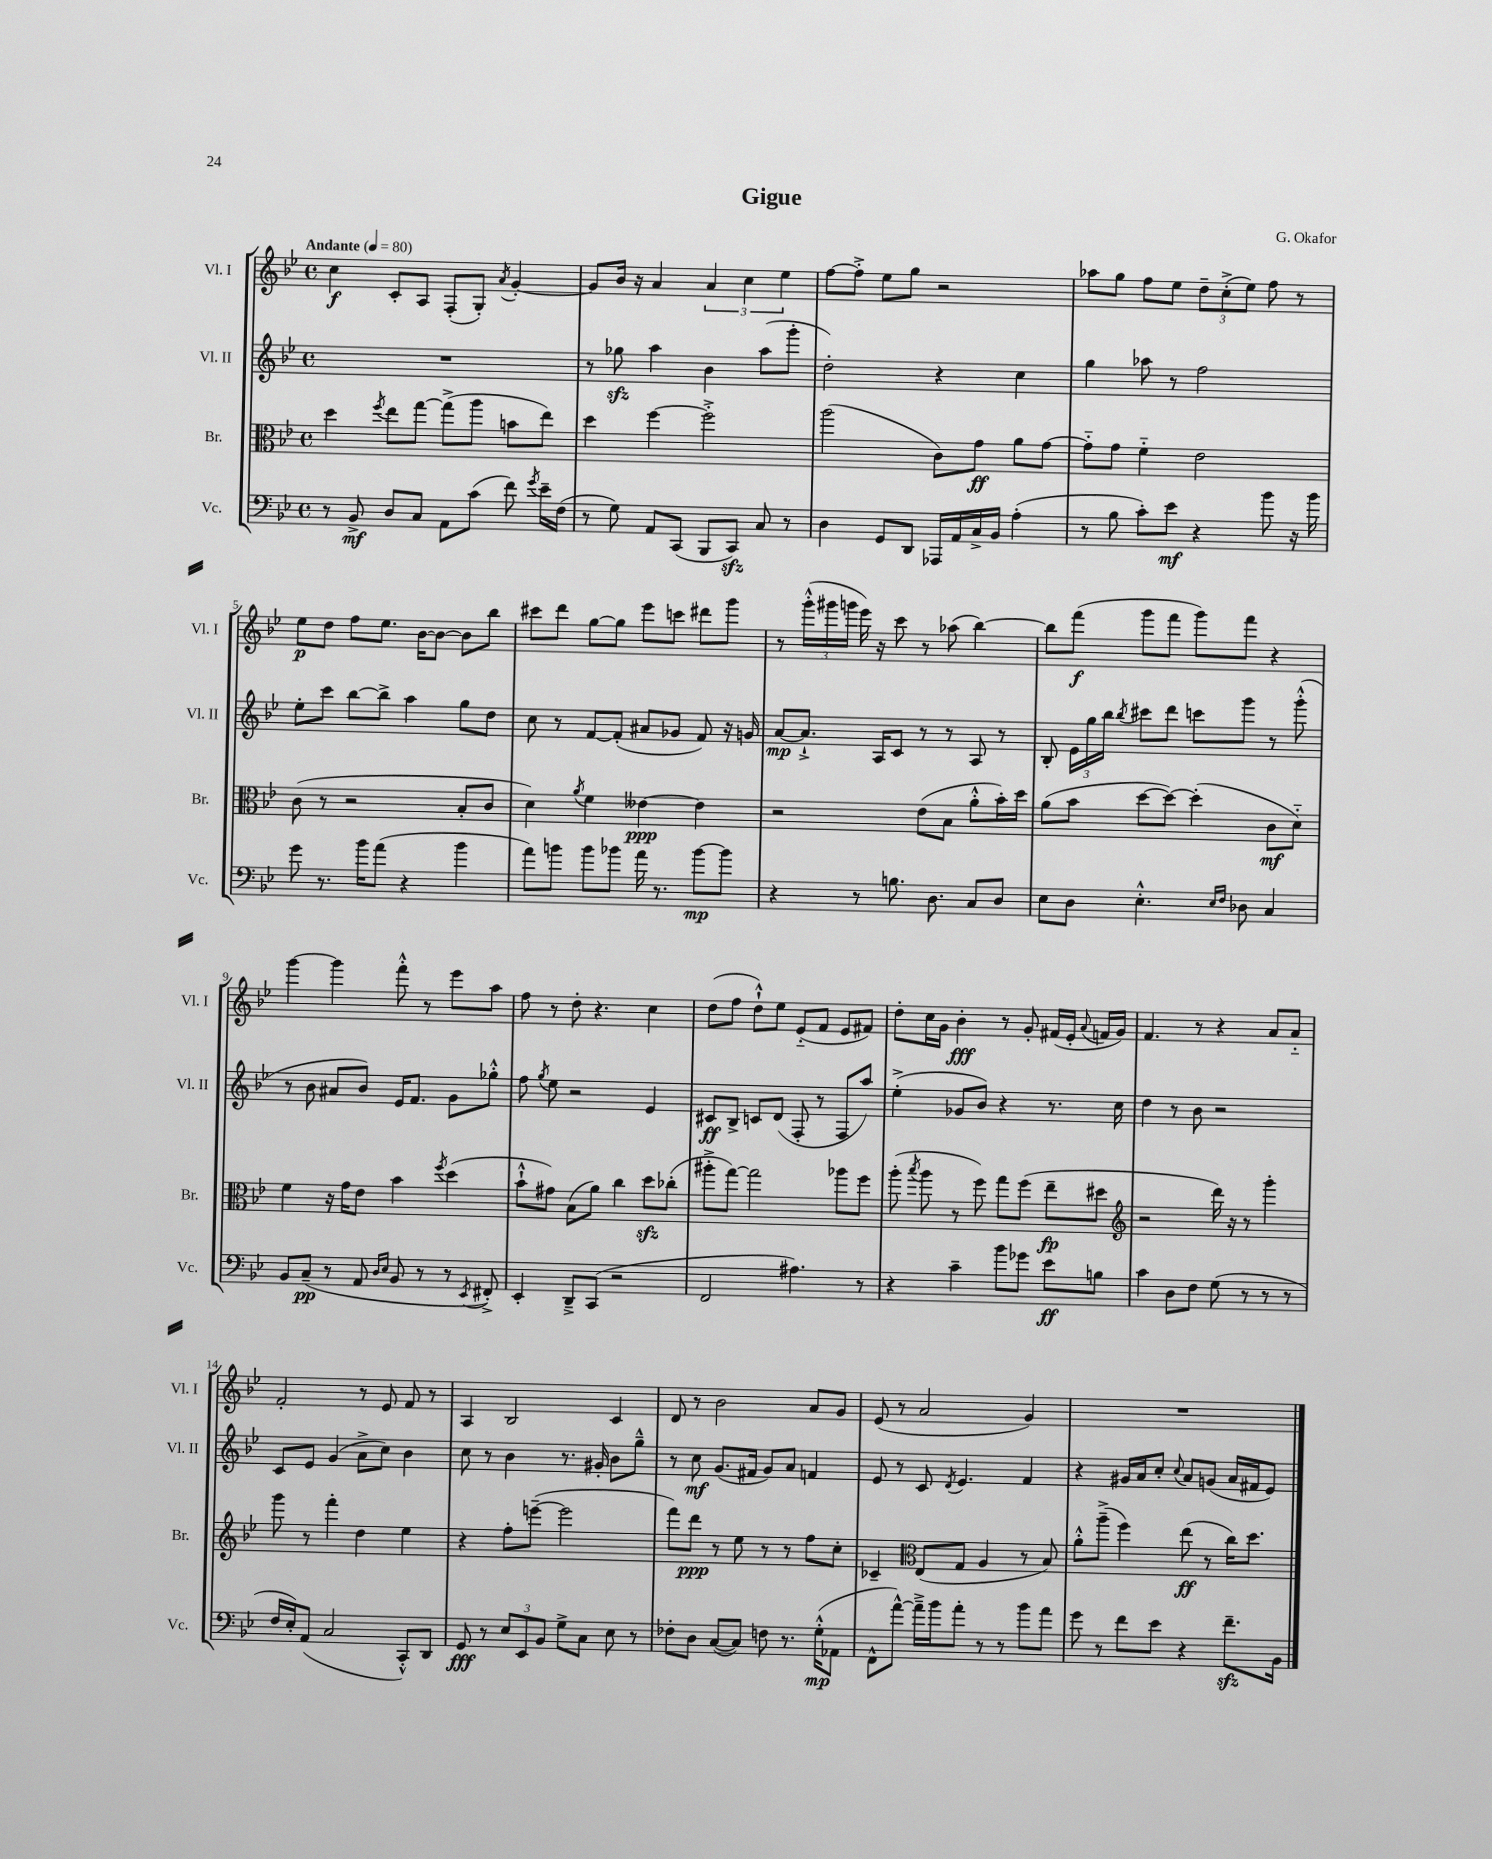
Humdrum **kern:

**kern	**kern	**kern	**kern
*staff4	*staff3	*staff2	*staff1
*clefF4	*clefC3	*clefG2	*clefG2
*k[b-e-]	*k[b-e-]	*k[b-e-]	*k[b-e-]
*M4/4	*M4/4	*M4/4	*M4/4
*met(c)	*met(c)	*met(c)	*met(c)
*MM80	*MM80	*MM80	*MM80
8r	4dd	1r	4cc
8BB-^	.	.	.
.	8qff	.	.
8D	8ee-	.	8c'
8C	[8gg	.	8A
8AA	(8gg^]	.	(8F'
(8c	8aa	.	8G')
.	.	.	8qa
8f)	8b	.	[4g'
8qg	.	.	.
16e-~	8ee-)	.	.
(16F	.	.	.
=	=	=	=
8r	4dd	8r	8g]
8G)	.	8gg-	16b-
.	.	.	16r
8AA	[4ff	4aa	4a
(8CC	.	.	.
8BBB-	2ff'^]	4b-	6a
8CC)	.	.	.
.	.	.	6cc
8C	.	(8aa	.
.	.	.	6ee-
8r	.	8ggg'	.
=	=	=	=
4D	(2aa	2dd')	[8ff
.	.	.	8ff'^]
8GG	.	.	8ee-
8DD	.	.	8gg
16AAA-	8c)	4r	2r
16AA	.	.	.
16C^	8g	.	.
16BB-	.	.	.
(4A'	8a	4cc	.
.	[8g	.	.
=	=	=	=
8r	8g'~]	4gg	8aa-
8B-	8g	.	8gg
8c')	4f'~	8aa-	8ff
8e-	.	8r	8ee-
4r	2e-	2ff	12dd~
.	.	.	(12cc'^
.	.	.	12ee-)
8b-	.	.	8ff
16r	.	.	8r
16b-	.	.	.
=	=	=	=
8g	(8c	8ee-'	8ee-
8.r	8r	8ccc	8dd
.	2r	[8bb-	8ff
16b-	.	.	.
(8a	.	8bb-^]	8.ee-
4r	.	4aa	.
.	.	.	[16b-
.	.	.	8b-_
4b-	8B-'	8gg	8b-]
.	8c	8dd	8bb-
=	=	=	=
8a)	4d)	8cc	8ccc#
8b	.	8r	8ddd
.	8qa	.	.
8b	4f	[8f	[8gg
8b-	.	(8f']	8gg]
16a	[4e--	8a#	8eee-
8.r	.	.	.
.	.	8g-	8ccc
[8b-	4e--]	8f)	8ddd#
8b-]	.	16r	8ggg
.	.	16g	.
=	=	=	=
4r	2r	[8a	8r
.	.	8.a`^]	(24ggg'^^
.	.	.	24ggg#
.	.	.	24ggg
8r	.	.	16eee-)
.	.	16A	16r
8.B	.	8c	8ccc
.	(8e-	8r	8r
8.D	.	.	.
.	8B-	8r	(8aa-
8C	8a'^^	8A	[4bb-)
8D	16b-')	8r	.
.	16dd	.	.
=	=	=	=
8E-	(8a	8B-'	8bb-]
8D	8b-	24e-	(8fff
.	.	24gg	.
.	.	24bb-	.
.	.	8qbb-	.
4.E-'^^	[8dd	8ccc#	8ggg
.	8dd_)	8ddd	8fff
.	(4dd']	8ccc	8ggg)
16qqE-	.	.	.
16qqF	.	.	.
8D-	.	8ggg	8fff
4C	8c	8r	4r
.	8d'~)	(8ggg'^^	.
=	=	=	=
8BB-	4f	8r	[4ggg
(8C~	.	8b-	.
8r	16r	8a#	4ggg]
.	16g	.	.
8AA	8e-	8b-)	.
16qqD	.	.	.
16qqE-	.	.	.
8BB-	4b-	16e-	8fff'^^
.	.	8.f	.
8r	.	.	8r
.	8qff	.	.
8r	(4dd	8g	8eee-
8qEE-	.	.	.
8FF#'^)	.	8gg-'^^	8aa
=	=	=	=
4EE-'	8b-`^^	8ff	8ff
.	.	8qgg	.
.	8g#)	8ee-	8r
8DD~^	(8B-	2r	8dd'
(8CC	8a)	.	4.r
2r	4cc	.	.
.	8dd	4e-	4cc
.	(8cc-'	.	.
=	=	=	=
2FF	8aa#'^	8c#	(8dd
.	[8gg)	8B-^	8ff
.	2gg]	8c	8dd`^^)
.	.	(8d	8ee-
4.A#)	.	8F'	(8e-'~
.	.	8r	8f
.	8aa-	8F	8e-
8r	8ff	8aa)	8f#)
=	=	=	=
4r	(8aa'	(4ee-'^	8dd'
.	8qbb-	.	.
.	8aa	.	16cc
.	.	.	16g
4c~	8r	8g-	4b-'
.	8ff)	8b-)	.
8b-	8gg	4r	8r
8g-	(8ff	.	8g'
8e-	8ee-~	8.r	(16f#
.	.	.	16e-'
.	.	.	8qqa
8B	8dd#	.	16f
.	.	16cc	16g)
=	=	=	=
*	*clefG2	*	*
4c	2r	4dd	4.f
8D	.	8r	.
8F	.	8b-	8r
(8G	16ddd)	2r	4r
.	16r	.	.
8r	8r	.	.
8r	4ggg'	.	8a
8r	.	.	8a'~
=	=	=	=
16F	8ggg	8c	2f'
16E-')	.	.	.
(8AA	8r	8e-	.
2C	4fff'	(4g	.
.	4dd	8a^	8r
.	.	8cc)	8e-
8CC'^^)	4ee-	4b-	8f
8DD	.	.	8r
=	=	=	=
8GG	4r	8cc	4A
8r	.	8r	.
12E-	8ff'	4b-	2B-
12EE-	.	.	.
.	([8eee~	.	.
12BB-	.	.	.
8G^	2eee]	8.r	.
8C	.	.	.
.	.	16g#'	.
8E-	.	8b-	4c
8r	.	8gg~^^	.
=	=	=	=
8F-'	8fff)	8r	8d
8D	8ddd	8cc	8r
([8C	8r	(8.g	2b-
8C])	8ee-	.	.
.	.	16f#	.
8F	8r	8g)	.
8.r	8r	8a	.
.	8ff	4f	8a
(16G'^^	.	.	.
8AA-	8cc'	.	8g
=	=	=	=
8FF^^	4c-~	8e-	(8e-
[8a^^)	.	8r	8r
*	*clefC3	*	*
16a~^]	(8E-	8c	2a
16b-	.	.	.
.	.	8qd	.
8a'	8G	4.e-	.
8r	4A	.	.
8r	.	.	.
8b-	8r	4f	4g)
8a	8B-)	.	.
=	=	=	=
8g	8a'^^	4r	1r
8r	(8aa~^	.	.
8f	4ff)	16g#	.
.	.	16a	.
8e-	.	8cc'	.
.	.	8qqcc	.
4r	(8ee-	8a	.
.	8r	(8g	.
8.f~	16cc)	16a	.
.	8.dd	16f#	.
.	.	8e-)	.
16BB-	.	.	.
==	==	==	==
*-	*-	*-	*-
